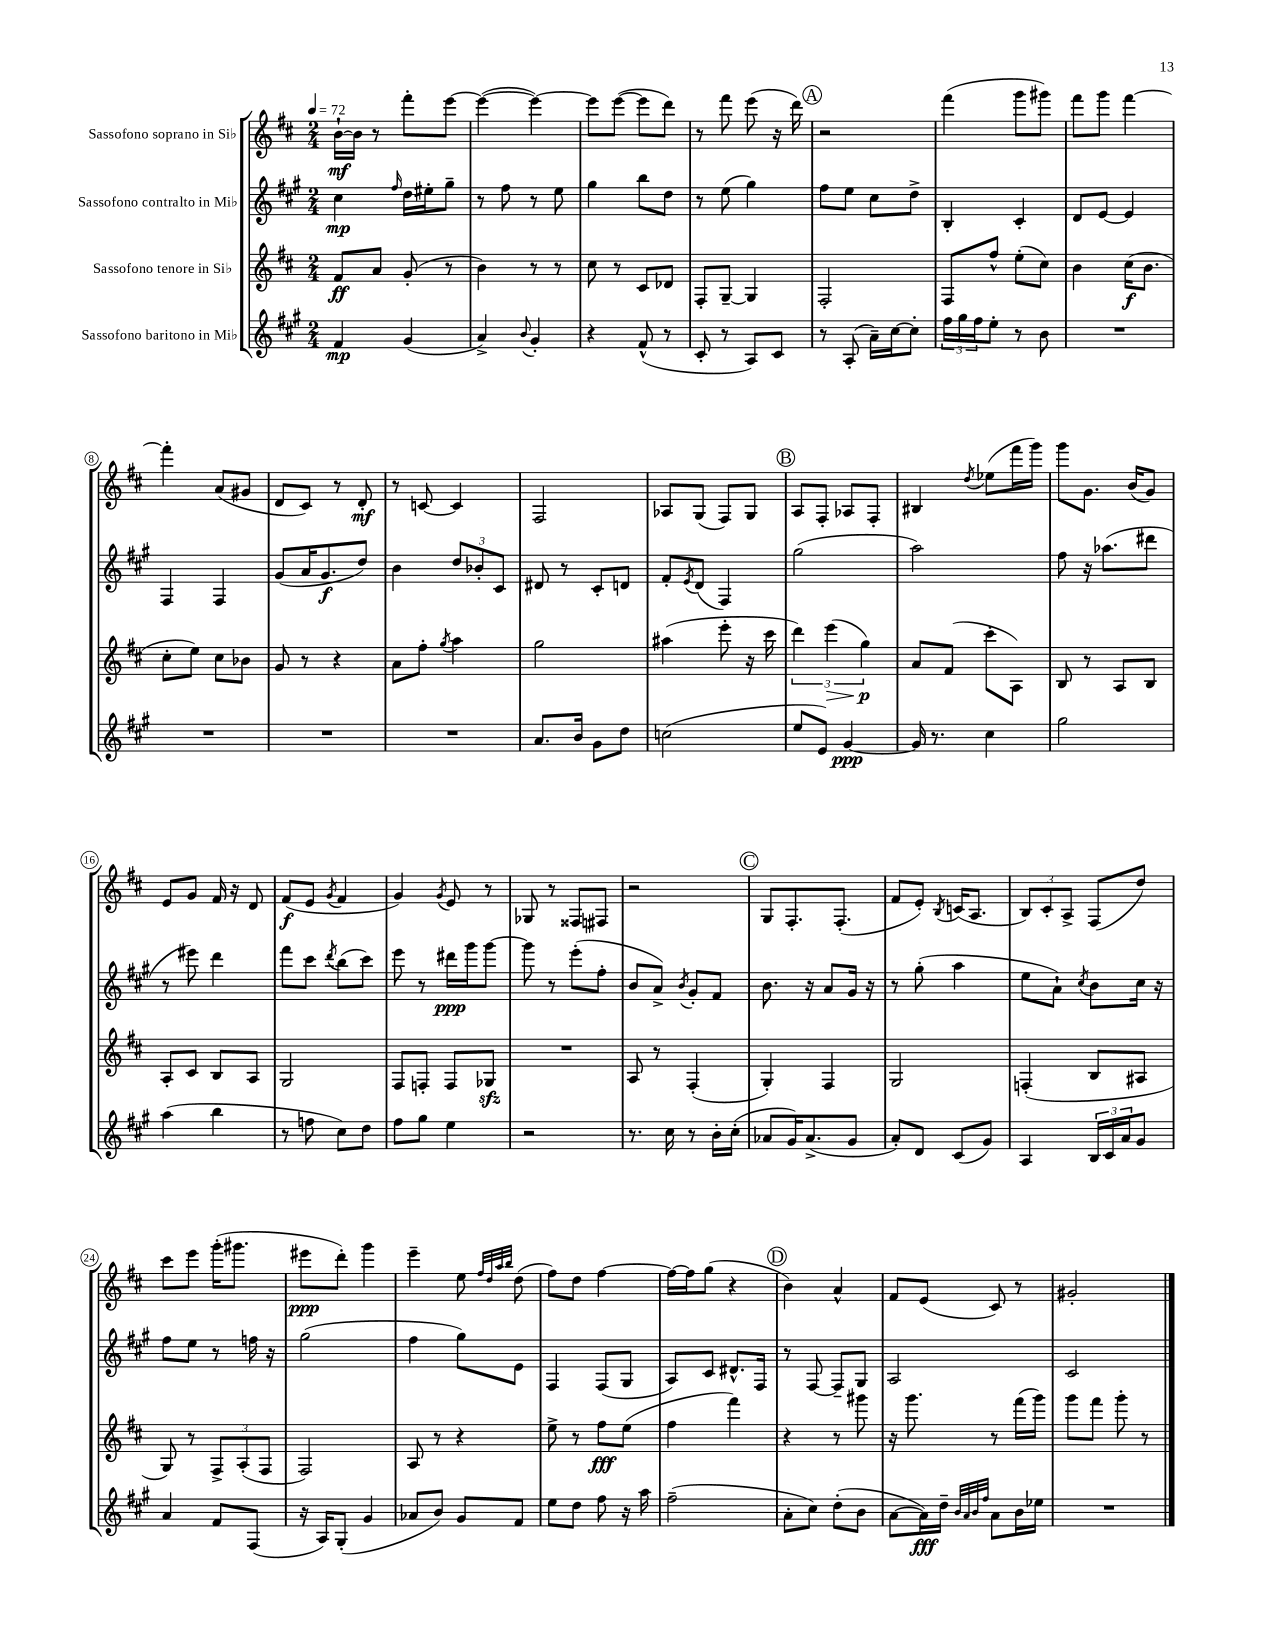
<<
\new StaffGroup <<
\new Staff = "s0" \with { instrumentName = "Sassofono soprano in Sib" } {
    \clef treble \key d \major \numericTimeSignature \time 2/4 \tempo 4 = 72
    b'16~-!\mf b'16 r8 fis'''8-. e'''8~ |
    e'''4~( e'''4~) |
    e'''8 e'''8~( e'''8 d'''8) |
    r8 fis'''8 e'''8( r16 d'''16) |
    \mark \markup { \circle "A" } r2 |
    fis'''4( g'''8 gis'''8) |
    fis'''8 g'''8 fis'''4~ |
    fis'''4-. a'8( gis'8 |
    d'8 cis'8) r8 d'8-.\mf |
    r8 c'8~ c'4 |
    fis2 |
    aes8 g8( fis8) g8 |
    \mark \markup { \circle "B" } a8 fis8-. aes8 fis8-. |
    bis4 \acciaccatura { d''8 } ees''8( fis'''16 g'''16) |
    g'''8 g'8. b'16( g'8) |
    e'8 g'8 fis'16 r16 d'8 |
    fis'8\f( e'8 \acciaccatura { g'8 } fis'4 |
    g'4) \acciaccatura { g'8 } e'8 r8 |
    ges8 r8 fisis8 fis8 |
    r2 |
    \mark \markup { \circle "C" } g8 fis8.-. fis8.-.( |
    fis'8 e'8-.) \acciaccatura { b8 } c'16( a8. |
    \tuplet 3/2 { b8) cis'8-. a8-> } fis8( d''8) |
    cis'''8 e'''8 g'''16-.( gis'''8. |
    eis'''8\ppp d'''8-.) g'''4 |
    e'''4-- e''8 \grace { fis''32 d''32 a''32 b''32 } d''8( |
    fis''8) d''8 fis''4~ |
    fis''16~ fis''16 g''8( r4 |
    \mark \markup { \circle "D" } b'4) a'4-^ |
    fis'8 e'8( cis'8) r8 |
    gis'2-. \bar "|." |
}
\new Staff = "s1" \with { instrumentName = "Sassofono contralto in Mib" } {
    \clef treble \key a \major \numericTimeSignature \time 2/4
    cis''4\mp \grace { fis''16 } d''16 eis''16-. gis''8-- |
    r8 fis''8 r8 e''8 |
    gis''4 b''8 d''8 |
    r8 e''8( gis''4) |
    \mark \markup { \circle "A" } fis''8 e''8 cis''8 d''8-> |
    b4-. cis'4-. |
    d'8 e'8~ e'4 |
    fis4 fis4 |
    gis'8( a'16 gis'8.\f d''8) |
    b'4 \tuplet 3/2 { d''8 bes'8-. cis'8 } |
    dis'8 r8 cis'8-. d'8 |
    fis'8-. \acciaccatura { e'8 } d'8( fis4) |
    \mark \markup { \circle "B" } gis''2( |
    a''2) |
    fis''8 r16 aes''8.( dis'''8 |
    r8 eis'''8) d'''4 |
    fis'''8 cis'''8 \acciaccatura { d'''8 } b''8( cis'''8) |
    e'''8 r8 dis'''16\ppp gis'''16 gis'''8~ |
    gis'''8 r8 e'''8-.( fis''8-. |
    b'8 a'8->) \acciaccatura { b'8 } gis'8-. fis'8 |
    \mark \markup { \circle "C" } b'8. r16 a'8 gis'16 r16 |
    r8 gis''8-.( a''4 |
    e''8 a'8-!) \acciaccatura { cis''8 } b'8 cis''16 r16 |
    fis''8 e''8 r8 f''16 r16 |
    gis''2( |
    fis''4 gis''8) e'8 |
    fis4 fis8( gis8 |
    a8) cis'8 dis'8.-^ fis16 |
    \mark \markup { \circle "D" } r8 fis8~ fis8-- gis8 |
    a2 |
    cis'2 \bar "|." |
}
\new Staff = "s2" \with { instrumentName = "Sassofono tenore in Sib" } {
    \clef treble \key d \major \numericTimeSignature \time 2/4
    fis'8\ff a'8 g'8-.( r8 |
    b'4) r8 r8 |
    cis''8 r8 cis'8 des'8 |
    fis8-. g8~-- g4 |
    \mark \markup { \circle "A" } fis2-. |
    fis8 fis''8-^ e''8-.( cis''8) |
    b'4 cis''16\f( b'8. |
    cis''8-. e''8) cis''8 bes'8 |
    g'8 r8 r4 |
    a'8 fis''8-. \acciaccatura { g''8 } a''4 |
    g''2 |
    ais''4( e'''8-. r16 cis'''16 |
    \mark \markup { \circle "B" } \tuplet 3/2 { d'''4) e'''4\>( g''4\p\!) } |
    a'8 fis'8( cis'''8-. a8) |
    b8 r8 a8 b8 |
    a8-. cis'8 b8 a8 |
    g2 |
    fis8 f8-. f8 ges8\sfz |
    R2 |
    a8 r8 fis4-.( |
    \mark \markup { \circle "C" } g4-.) fis4 |
    g2 |
    f4-.( b8 ais8 |
    g8) r8 \tuplet 3/2 { fis8-> a8-.( fis8 } |
    fis2) |
    a8 r8 r4 |
    e''8-> r8 fis''8\fff e''8( |
    fis''4 fis'''4) |
    \mark \markup { \circle "D" } r4 r8 gis'''8 |
    r16 g'''8. r8 fis'''16( g'''16) |
    g'''8 fis'''8 g'''8-. r8 \bar "|." |
}
\new Staff = "s3" \with { instrumentName = "Sassofono baritono in Mib" } {
    \clef treble \key a \major \numericTimeSignature \time 2/4
    fis'4\mp gis'4( |
    a'4->) \appoggiatura { b'8 } gis'4-. |
    r4 fis'8-^( r8 |
    cis'8-. r8 a8) cis'8 |
    \mark \markup { \circle "A" } r8 a8-.( a'16--) cis''16~ cis''8-. |
    \tuplet 3/2 { fis''16 gis''16 fis''16 } e''8-. r8 b'8 |
    R2 |
    R2 |
    R2 |
    R2 |
    a'8. b'16 gis'8 d''8 |
    c''2( |
    \mark \markup { \circle "B" } e''8 e'8) gis'4~\ppp |
    gis'16 r8. cis''4 |
    gis''2 |
    a''4( b''4 |
    r8 f''8 cis''8) d''8 |
    fis''8 gis''8 e''4 |
    r2 |
    r8. cis''16 r8 b'16-. cis''16-.( |
    \mark \markup { \circle "C" } aes'8 gis'16) aes'8.->( gis'8 |
    a'8-.) d'8 cis'8( gis'8) |
    a4 \tuplet 3/2 { b16 cis'16 a'16 } gis'8 |
    a'4 fis'8 fis8( |
    r16 a16) gis8-.( gis'4 |
    aes'8 b'8) gis'8 fis'8 |
    e''8 d''8 fis''8 r16 a''16 |
    fis''2--( |
    \mark \markup { \circle "D" } a'8-. cis''8) d''8-.( b'8 |
    a'8~ a'16\fff) d''16-- \grace { b'32 a'32 b'32 fis''32 } a'8 b'16 ees''16 |
    R2 \bar "|." |
}
>>
>>
\layout { \context { \Score \override BarNumber.stencil = #(make-stencil-circler 0.1 0.3 ly:text-interface::print) } }
